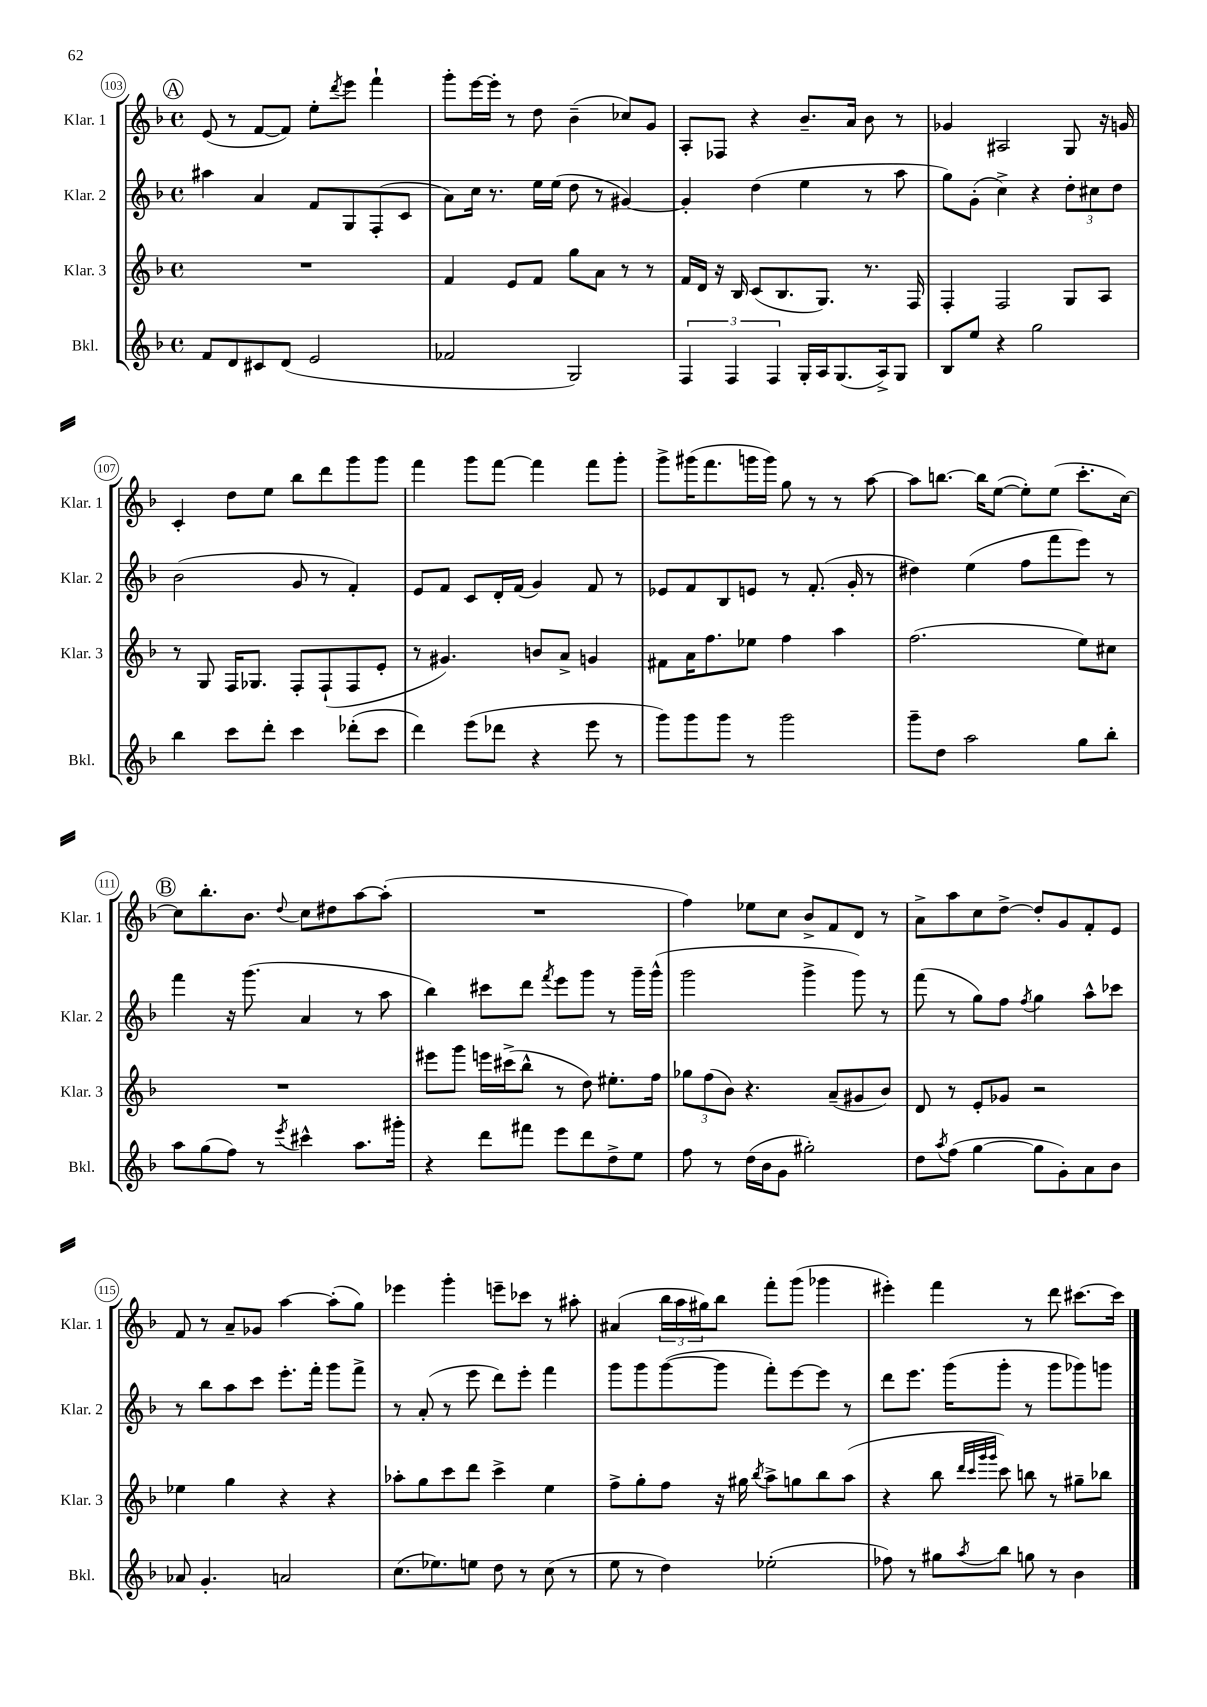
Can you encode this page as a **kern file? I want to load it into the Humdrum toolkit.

**kern	**kern	**kern	**kern
*staff4	*staff3	*staff2	*staff1
*clefG2	*clefG2	*clefG2	*clefG2
*k[b-]	*k[b-]	*k[b-]	*k[b-]
*M4/4	*M4/4	*M4/4	*M4/4
*met(c)	*met(c)	*met(c)	*met(c)
8f	1r	4aa#	(8e
8d	.	.	8r
8c#	.	4a	[8f
(8d	.	.	8f])
2e	.	8f	8ee'
.	.	.	8qddd
.	.	8G	8eee
.	.	(8F'	4fff`
.	.	8c	.
=	=	=	=
2f-	4f	8a)	8ggg'
.	.	16cc	[16eee
.	.	8.r	16eee']
.	8e	.	8r
.	8f	16ee	8dd
.	.	(16ee	.
2G)	8gg	8dd	(4b-~
.	8a	8r	.
.	8r	[4g#)	8cc-)
.	8r	.	8g
=	=	=	=
6F	16f	4g#']	8A'
.	16d	.	.
.	16r	.	8F-
6F	.	.	.
.	16B-	.	.
.	(8c	(4dd	4r
6F	.	.	.
.	8.B-	.	.
16G'	.	4ee	8.b-~
16A	8.G)	.	.
(8.G	.	.	.
.	.	.	16a
.	8.r	8r	8b-
16A^)	.	.	.
8G	.	8aa	8r
.	16F	.	.
=	=	=	=
8B-	4F'	8gg)	4g-
8ee	.	(8g'	.
4r	2F	4cc^)	2A#
2gg	.	4r	.
.	8G	12dd'	8G
.	.	12cc#	.
.	8A	.	16r
.	.	12dd	.
.	.	.	16g
=	=	=	=
4bb-	8r	(2b-	4c'
.	8G	.	.
8ccc	16F	.	8dd
.	8.G-	.	.
8ddd'	.	.	8ee
4ccc	8F'	8g	8bb-
.	(8F`	8r	8ddd
(8ddd-'	8F	4f')	8ggg
8ccc	8e'	.	8ggg
=	=	=	=
4ddd)	8r	8e	4fff
.	4.g#)	8f	.
(8eee	.	8c	8ggg
8ddd-	.	16d'	[8fff
.	.	(16f	.
4r	8b	4g)	4fff]
.	8a^	.	.
8eee	4g	8f	8fff
8r	.	8r	8ggg'
=	=	=	=
8ggg)	8f#	8e-	8ggg^
8ggg	16a	8f	(16ggg#
.	8.ff	.	8.fff
8ggg	.	8B-	.
8r	8ee-	8e	16ggg
.	.	.	16ggg)
2ggg	4ff	8r	8gg
.	.	(8.f'	8r
.	4aa	.	8r
.	.	16g'	.
.	.	8r	[8aa
=	=	=	=
8ggg~	(2.ff	4dd#)	8aa]
8dd	.	.	[8.bb
2aa	.	(4ee	.
.	.	.	16bb]
.	.	.	([8ee
.	.	8ff	8ee'])
.	.	8fff	(8ee
8gg	8ee)	8eee)	8.ccc'
8bb-'	8cc#	8r	.
.	.	.	[16cc)
=	=	=	=
8aa	1r	4fff	8cc]
(8gg	.	.	8.bb-'
8ff)	.	16r	.
.	.	(8.ggg	8.b-
8r	.	.	.
8qeee	.	.	8qqdd
4ccc#^^	.	4a	8cc
.	.	.	8dd#
8.aa	.	8r	[8aa
.	.	8aa	(8aa']
16ggg#'	.	.	.
=	=	=	=
4r	8eee#	4bb-)	1r
.	8ggg	.	.
8ddd	16eee	8ccc#	.
.	(16ccc#^	.	.
8fff#	8bb-^^	8ddd	.
.	.	8qfff	.
8eee	8r	8eee	.
8ddd	8dd)	8ggg	.
8dd^	8.ee#'	8r	.
8ee	.	16ggg~	.
.	16ff	(16ggg^^	.
=	=	=	=
8ff	12gg-	2ggg	4ff)
.	(12ff	.	.
8r	.	.	.
.	12b-)	.	.
(16dd	4.r	.	8ee-
16b-	.	.	.
8g	.	.	8cc
2gg#')	.	4ggg^	8b-^
.	(8a~	.	8f
.	8g#	8ggg)	8d
.	8b-)	8r	8r
=	=	=	=
8dd	8d	(8fff	8a^
8qaa	.	.	.
(8ff	8r	8r	8aa
[4gg	8e'	8gg)	8cc
.	8g-	8ff	[8dd^
.	.	8qff	.
8gg]	2r	4gg	8dd']
8g')	.	.	8g
8a	.	8aa^^	8f'
8b-	.	8ccc-	8e
=	=	=	=
8a-	4ee-	8r	8f
4.g'	.	8bb-	8r
.	4gg	8aa	8a~
.	.	8ccc	8g-
2a	4r	8.eee'	[4aa
.	.	16fff'	.
.	4r	8ggg	(8aa']
.	.	8fff^	8gg)
=	=	=	=
(8.cc	8aa-'	8r	4eee-
.	8gg	(8a'	.
8.ee-)	.	.	.
.	8ccc	8r	4ggg'
8ee	8ddd	8eee	.
8dd	4ccc^	8ddd)	8eee~
8r	.	8eee'	8ccc-
(8cc	4ee	4fff	8r
8r	.	.	8aa#'
=	=	=	=
8ee	8ff^	8ggg	(4a#
8r	8gg'	8ggg	.
4dd)	8ff	([8ggg	24bb-
.	.	.	24aa
.	.	.	24gg#)
.	16r	8ggg]	8bb-
.	16gg#	.	.
.	8qbb-	.	.
(2ee-'	8aa^	8fff')	8fff'
.	8gg	[8eee	(8ggg
.	8bb-	8eee]	4ggg-
.	(8aa	8r	.
=	=	=	=
8ff-)	4r	8ddd	4eee#')
8r	.	8.eee	.
8gg#	8bb-	.	4fff
.	.	(16ggg	.
.	32qqddd	.	.
.	32qqccc	.	.
.	32qqggg	.	.
8qaa	32qqggg	.	.
8bb-	8ccc)	8ggg'	.
8gg	8bb	8r	8r
8r	8r	8ggg	8ddd
4b-	8gg#~	8ggg-)	[8.ccc#
.	8bb-	8ggg	.
.	.	.	16ccc#]
==	==	==	==
*-	*-	*-	*-
